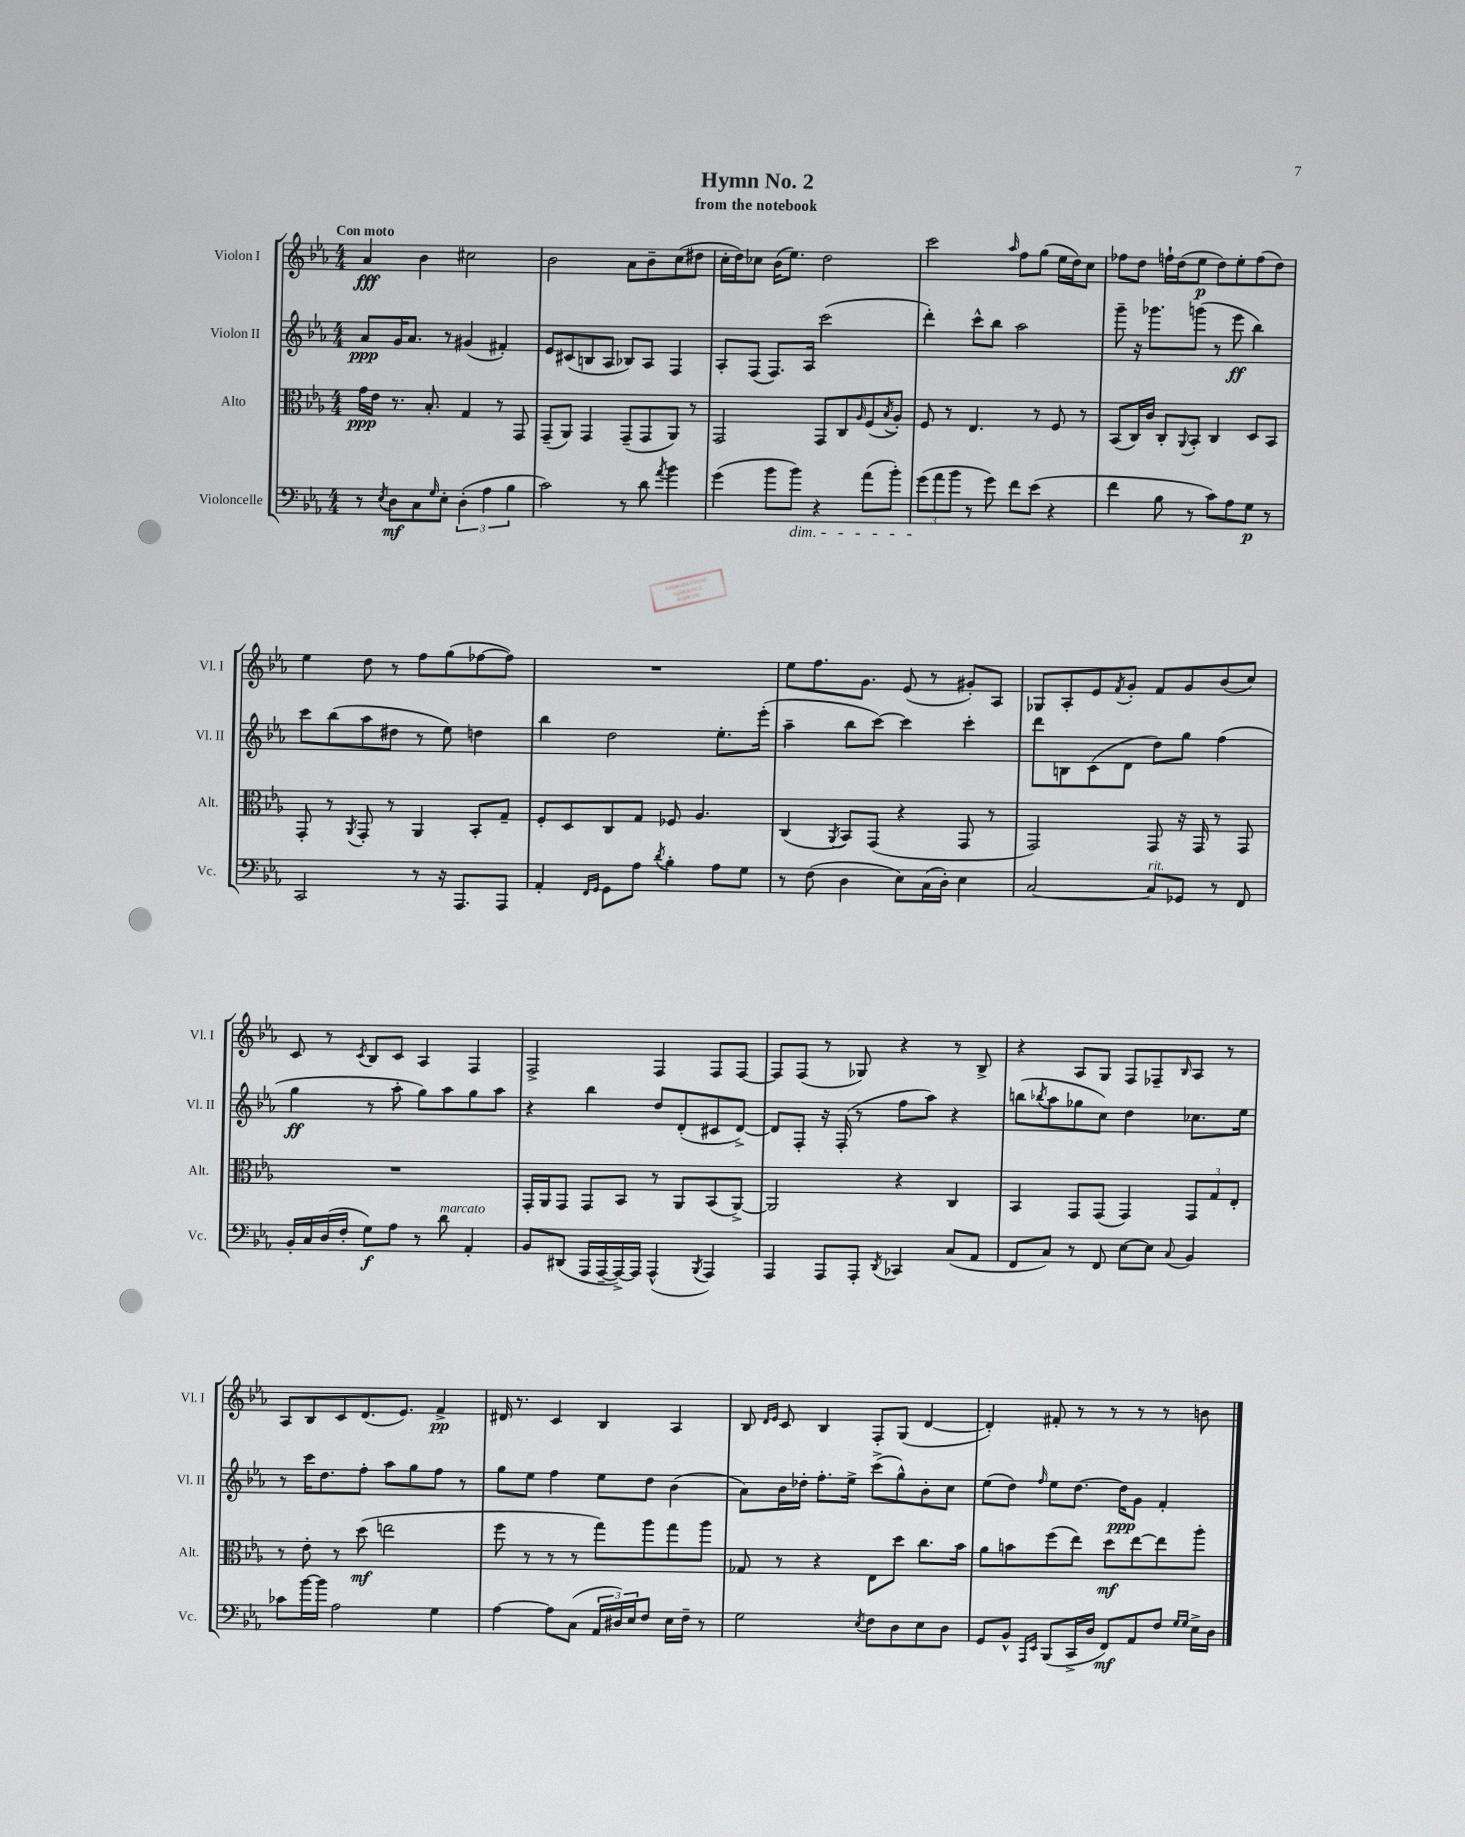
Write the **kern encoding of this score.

**kern	**dynam	**kern	**dynam	**kern	**dynam	**kern	**dynam
*part4	*part4	*part3	*part3	*part2	*part2	*part1	*part1
*staff4	*staff4	*staff3	*staff3	*staff2	*staff2	*staff1	*staff1
*I"Violoncelle	*	*I"Alto	*	*I"Violon II	*	*I"Violon I	*
*I'Vc.	*	*I'Alt.	*	*I'Vl. II	*	*I'Vl. I	*
*clefF4	*	*clefC3	*	*clefG2	*	*clefG2	*
*k[b-e-a-]	*	*k[b-e-a-]	*	*k[b-e-a-]	*	*k[b-e-a-]	*
*M4/4	*	*M4/4	*	*M4/4	*	*M4/4	*
=1	=1	=1	=1	=1	=1	=1	=1
!	!	!	!	!	!	!LO:TX:a:B:t=Con moto	!
8r	.	16g\LL	ppp	8a-/L	ppp	4a-/	fff
.	.	16e-\JJ	.	.	.	.	.
8qE-/	.	.	.	.	.	.	.
8D\L	mf	8.r	.	16g/K	.	.	.
.	.	.	.	8.a-/J	.	.	.
8C\	.	.	.	.	.	4b-\	.
.	.	8.B-'/	.	.	.	.	.
16qqG/	.	.	.	.	.	.	.
8E-'\J	.	.	.	8r	.	.	.
(6D'\	.	4G/	.	(4g#X/	.	2cc#X\	.
6A-\	.	.	.	.	.	.	.
.	.	8r	.	4f#X'/)	.	.	.
6B-\	.	.	.	.	.	.	.
.	.	8GG/	.	.	.	.	.
=2	=2	=2	=2	=2	=2	=2	=2
2c\)	.	(8GG~/L	.	8e-/L	.	2b-\	.
.	.	8AA-/J)	.	(8c#X/	.	.	.
.	.	4GG/	.	8Bn/	.	.	.
.	.	.	.	8A-/J	.	.	.
8r	.	(8GG~/L	.	8B-X/L)	.	8a-\L	.
8d\	.	8GG/	.	8A-/J	.	8b-~\	.
8qa-/	.	.	.	.	.	.	.
4b-\	.	8AA-/J)	.	4F/	.	(8cc\	.
.	.	8r	.	.	.	8dd#X\J	.
=3	=3	=3	=3	=3	=3	=3	=3
(4g\	.	2GG/	.	8A-'/L	.	16cc'\LL	.
.	.	.	.	.	.	16dd\J)	.
.	.	.	.	(8F/J	.	8cc-X\J	.
8b-\L	.	.	.	8.F/L)	.	(16b-\KL	.
.	.	.	.	.	.	8.ee-\J)	.
!LO:TX:b:i:t=dim.	!	!	!	!	!	!	!
8b-\J)	.	.	.	.	.	.	.
.	.	.	.	16A-/Jk	.	.	.
4r	.	8GG/L	.	(2ccc\	.	2dd\	.
.	.	8C/	.	.	.	.	.
.	.	16qqA-/	.	.	.	.	.
(8a-\L	.	(8F/	.	.	.	.	.
.	.	8qB-/	.	.	.	.	.
8b-'\J)	.	8A-'/J)	.	.	.	.	.
=4	=4	=4	=4	=4	=4	=4	=4
(12g\L	.	8F/	.	4ddd'\)	.	2ccc\	.
12a-\	.	.	.	.	.	.	.
.	.	8r	.	.	.	.	.
12b-\J	.	.	.	.	.	.	.
8r	.	4.E-/	.	8ccc^^\L	.	.	.
8g\)	.	.	.	8bb-\J	.	.	.
.	.	.	.	.	.	16qqaa-/	.
8f\L	.	.	.	2aa-\	.	8ff\L	.
(8e-\J	.	8r	.	.	.	(8gg\J	.
4r	.	8F/	.	.	.	16ee-\LL	.
.	.	.	.	.	.	16dd\J)	.
.	.	8r	.	.	.	8cc\J	.
=5	=5	=5	=5	=5	=5	=5	=5
4f\	.	(8BB-/L	.	8ggg~\	.	8ff-X\L	.
.	.	16C/L)	.	16r	.	8dd\J	.
.	.	16c/JJ	.	8.ggg-X\L	.	.	.
8B-\	.	8C'/L	.	.	.	16ffn`\LL	.
.	.	.	.	.	.	(16dd\J	.
.	.	8qqAA-/	.	.	.	.	.
8r	.	8BB-'/J	.	(8gggn\J	.	8ee-\J	p
8c\L)	.	4C/	.	8r	.	8dd\L)	.
8A-\	.	.	.	8eee-\	ff	8ee-'\	.
8G\J	p	8D/L	.	4bb-\)	.	(8ff\	.
8r	.	8BB-/J	.	.	.	8dd\J)	.
!!LO:LB:g=z
=6	=6	=6	=6	=6	=6	=6	=6
2CC/	.	8GG'/	.	8ccc\L	.	4ee-\	.
.	.	8r	.	(8bb-\	.	.	.
.	.	8qAA-/	.	.	.	.	.
.	.	8GG'/	.	8aa-\	.	8dd\	.
.	.	8r	.	8dd#X\J	.	8r	.
8r	.	4AA-/	.	8r	.	8ff\L	.
16r	.	.	.	8ee-\)	.	(8gg\	.
8.AAA-/L	.	.	.	.	.	.	.
.	.	8BB-'/L	.	4ddn\	.	[8ff-X\	.
8AAA-/J	.	8G~/J	.	.	.	8ff-\J])	.
=7	=7	=7	=7	=7	=7	=7	=7
4AA-'/	.	8F'/L	.	4bb-\	.	1r	.
.	.	8D/	.	.	.	.	.
16qqFF/LL	.	.	.	.	.	.	.
16qqGG/JJ	.	.	.	.	.	.	.
8GG\L	.	8C/	.	2dd\	.	.	.
8A-\J	.	8G/J	.	.	.	.	.
8qd/	.	.	.	.	.	.	.
4B-'\	.	8F-X/	.	.	.	.	.
.	.	4.A-/	.	.	.	.	.
8A-\L	.	.	.	8.ee-'\L	.	.	.
8G\J	.	.	.	.	.	.	.
.	.	.	.	(16eee-'\Jk	.	.	.
=8	=8	=8	=8	=8	=8	=8	=8
8r	.	(4C/	.	4aa-~\	.	8ee-\L	.
(8F\	.	.	.	.	.	8.ff\	.
.	.	8qAA-/	.	.	.	.	.
4D\	.	8BB-/L)	.	8bb-\L	.	.	.
.	.	.	.	.	.	8.g\J	.
.	.	(8GG/J	.	[8ccc\J)	.	.	.
8E-\L)	.	4r	.	4ccc\]	.	(8e-/	.
(16C\L	.	.	.	.	.	8r	.
16D'\JJ)	.	.	.	.	.	.	.
4E-\	.	8GG/	.	4ccc'\	.	8g#X'/L)	.
.	.	8r	.	.	.	8A-/J	.
=9	=9	=9	=9	=9	=9	=9	=9
[2C/	.	2GG/)	.	8ddd\L	.	8G-X/L	.
.	.	.	.	8Bn\	.	8A-'/	.
.	.	.	.	(8c\	.	8e-/	.
.	.	.	.	.	.	8qf/	.
.	.	.	.	8d\J	.	8g'/J	.
!LO:TX:a:i:t=rit.	!	!	!	!	!	!	!
8C/L]	.	8GG/	.	8dd\L)	.	8f/L	.
8GG-X/J	.	16r	.	8gg\J	.	8g/	.
.	.	16GG/	.	.	.	.	.
8r	.	8r	.	(4ff\	.	(8b-/	.
8FF/	.	8GG/	.	.	.	8cc/J)	.
!!LO:LB:g=z
=10	=10	=10	=10	=10	=10	=10	=10
16BB-'/LL	.	1r	.	4gg\	ff	8c/	.
16C/	.	.	.	.	.	.	.
(16D/	.	.	.	.	.	8r	.
16F'/JJ	.	.	.	.	.	.	.
.	.	.	.	.	.	8qc/	.
8G\L)	f	.	.	8r	.	8B-/L	.
8A-\J	.	.	.	8aa-'\	.	8c/J	.
8r	.	.	.	8gg\L)	.	4A-/	.
!LO:TX:a:i:t=marcato	!	!	!	!	!	!	!
8d\	.	.	.	8aa-\	.	.	.
4AA-'/	.	.	.	8gg\	.	4F/	.
.	.	.	.	8aa-\J	.	.	.
=11	=11	=11	=11	=11	=11	=11	=11
8BB-/L	.	16GG'/LL	.	4r	.	2F^/	.
.	.	16AA-/J	.	.	.	.	.
(8DD#X/J	.	8GG/J	.	.	.	.	.
16AAA-/LL	.	8GG/L	.	4bb-\	.	.	.
[16AAA-~/	.	.	.	.	.	.	.
16AAA-^/_)	.	8BB-/J	.	.	.	.	.
16AAA-/JJ]	.	.	.	.	.	.	.
(4AAA-^^/	.	8r	.	8dd/L	.	4F/	.
.	.	8AA-/L	.	(8d'/	.	.	.
8qBBB-/	.	.	.	.	.	.	.
4AAA-/)	.	(8BB-/	.	8c#X/	.	8F/L	.
.	.	[8AA-^/J)	.	[8d^/J)	.	[8F/J	.
=12	=12	=12	=12	=12	=12	=12	=12
4AAA-/	.	2AA-/]	.	8d/L]	.	8F/L]	.
.	.	.	.	8F'/J	.	(8F/J	.
8AAA-/L	.	.	.	16r	.	8r	.
.	.	.	.	(16F'/	.	.	.
8AAA-'/J	.	.	.	8r	.	8G-X/)	.
8qDD/	.	.	.	.	.	.	.
4CC-X/	.	4r	.	8ff\L	.	4r	.
.	.	.	.	8aa-\J)	.	.	.
(8C/L	.	4C/	.	4r	.	8r	.
8AA-/J	.	.	.	.	.	8B-^/	.
=13	=13	=13	=13	=13	=13	=13	=13
8FF/L	.	4BB-/	.	(8bbn\L	.	4r	.
.	.	.	.	8qbb-X/	.	.	.
8C/J)	.	.	.	8aa-\	.	.	.
8r	.	8GG/L	.	8gg-X\	.	8A-/L	.
8FF/	.	(8GG/J	.	8cc\J)	.	8G/J	.
[8E-\L	.	4GG/)	.	4dd\	.	8F/L	.
8E-\J]	.	.	.	.	.	8F-X~/	.
8qqC/	.	.	.	.	.	16qqB-/	.
4BB-/	.	12GG/L	.	8.cc-X\L	.	8A-/J	.
.	.	12G/	.	.	.	.	.
.	.	.	.	.	.	8r	.
.	.	12E-'/J	.	.	.	.	.
.	.	.	.	16ee-\Jk	.	.	.
!!LO:LB:g=z
=14	=14	=14	=14	=14	=14	=14	=14
8c-X\L	.	8r	.	8r	.	8A-/L	.
[16b-\L	.	8e-'\	.	16ccc\KL	.	8B-/	.
16b-\JJ]	.	.	.	8.dd\	.	.	.
2A-\	.	8r	.	.	.	8c/	.
.	.	(8dd\	mf	8ff'\J	.	(8.d/	.
.	.	2een\	.	8aa-\L	.	.	.
.	.	.	.	.	.	8.e-/J)	.
.	.	.	.	8gg\	.	.	.
4G\	.	.	.	8ff\J	.	4f^/	pp
.	.	.	.	8r	.	.	.
=15	=15	=15	=15	=15	=15	=15	=15
[4A-\	.	8ff\	.	8gg\L	.	16d#X/	.
.	.	.	.	.	.	8.r	.
.	.	8r	.	8ee-\J	.	.	.
8A-\L]	.	8r	.	4ff\	.	4c/	.
(8C\J	.	8r	.	.	.	.	.
24AA-/LL	.	8gg\L)	.	8ee-\L	.	4B-/	.
24D#X/)	.	.	.	.	.	.	.
24E-/J	.	.	.	.	.	.	.
8F/J	.	8aa-\	.	8dd\J	.	.	.
16E-\LL	.	8gg\	.	(4b-\	.	4A-/	.
16F~\JJ	.	.	.	.	.	.	.
8r	.	8aa-\J	.	.	.	.	.
=16	=16	=16	=16	=16	=16	=16	=16
2G\	.	8G-X/	.	8a-\L)	.	8B-/	.
.	.	.	.	.	.	16qqd/LL	.
.	.	.	.	.	.	16qqe-/JJ	.
.	.	8r	.	16b-\L	.	8c/	.
.	.	.	.	16dd-X'\JJ	.	.	.
.	.	4r	.	8.ff'\L	.	4B-/	.
.	.	.	.	16ee-^\Jk	.	.	.
8qE-/	.	.	.	.	.	.	.
8F\L	.	8E-\L	.	(8ccc^\L	.	8F'/L	.
8D\	.	8dd\J	.	8gg^^\)	.	(8G/J	.
8E-\	.	8.cc\L	.	8b-'\	.	[4d/	.
8D\J	.	.	.	8cc\J	.	.	.
.	.	16b-\Jk	.	.	.	.	.
=17	=17	=17	=17	=17	=17	=17	=17
8GG/L	.	8a-\L	.	(8ee-\L	.	4d'/])	.
8BB-^^/J	.	8bn\	.	8dd\J)	.	.	.
16qqAAA-/LL	.	.	.	.	.	.	.
16qqEE-/JJ	.	.	.	16qqff/	.	.	.
(8BBB-/L	.	(8ff\	.	8ee-\L	.	8f#X'/	.
16CC^/L	.	8ee-\J)	.	[8.dd\J	.	8r	.
16D/JJ	.	.	.	.	.	.	.
8FF/L)	mf	8dd\L	mf	.	.	8r	.
.	.	.	.	16dd\KL]	ppp	.	.
8AA-/	.	[8ee-\	.	8g\J	.	8r	.
8F/J	.	8ee-\]	.	4f'/	.	8r	.
16qqG/LL	.	.	.	.	.	.	.
16qqG/JJ	.	.	.	.	.	.	.
16E-^\LL	.	8aa-'\J	.	.	.	8bn\	.
16D\JJ	.	.	.	.	.	.	.
==	==	==	==	==	==	==	==
*-	*-	*-	*-	*-	*-	*-	*-
